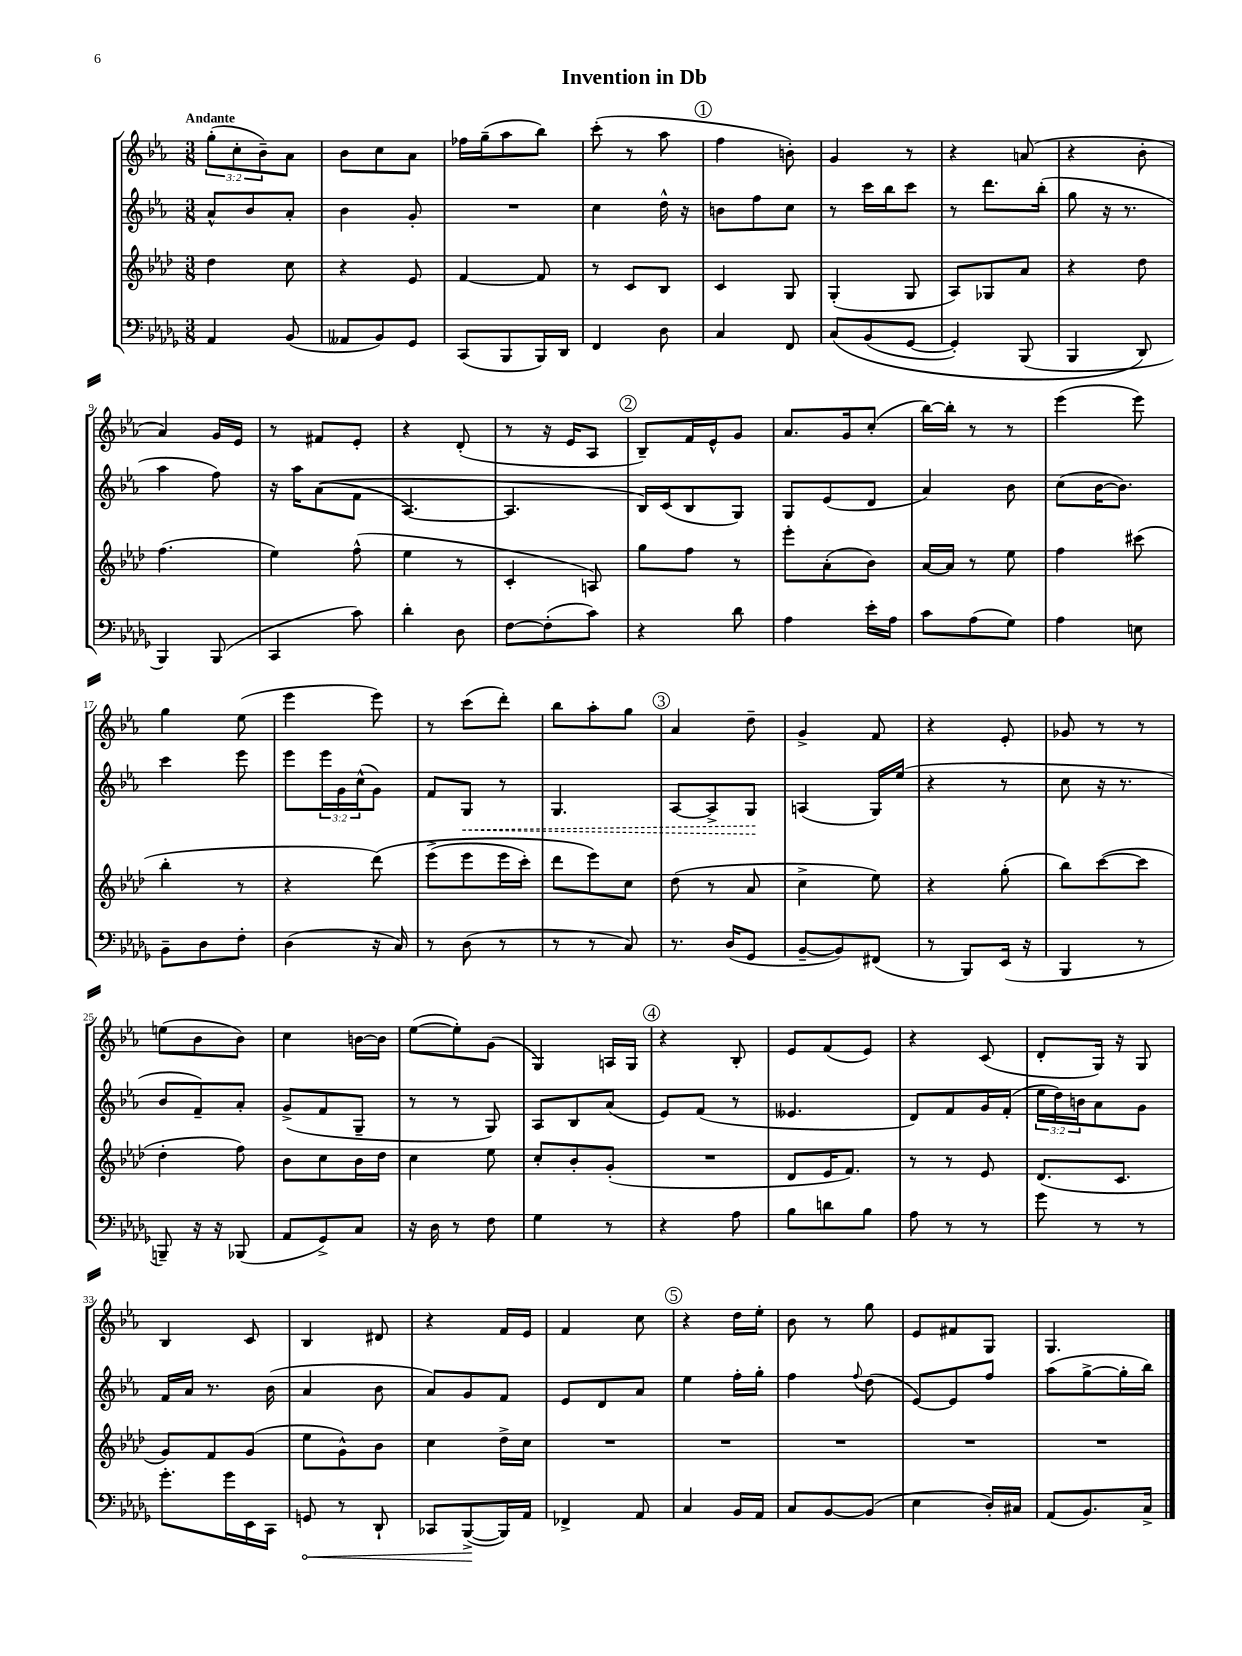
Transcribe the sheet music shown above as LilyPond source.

\header { title = "Invention in Db" }
<<
\new StaffGroup <<
\new Staff = "s0" {
    \clef treble \key ees \major \numericTimeSignature \time 3/8 \override Staff.TupletNumber.text = #tuplet-number::calc-fraction-text \tempo "Andante"
    \tuplet 3/2 { g''8-.( c''8-. bes'8--) } aes'8 |
    bes'8 c''8 aes'8 |
    fes''16 g''16--( aes''8 bes''8) |
    c'''8-.( r8 aes''8 |
    \mark \markup { \circle "1" } f''4 b'8-.) |
    g'4 r8 |
    r4 a'8( |
    r4 bes'8-. |
    aes'4) g'16 ees'16 |
    r8 fis'8 ees'8-. |
    r4 d'8-.( |
    r8 r16 ees'16 aes8 |
    \mark \markup { \circle "2" } bes8--) f'16 ees'16-^ g'8 |
    aes'8. g'16 c''8-.( |
    bes''16~) bes''16-. r8 r8 |
    ees'''4( ees'''8) |
    g''4 ees''8( |
    ees'''4 ees'''8) |
    r8 c'''8( d'''8-.) |
    bes''8 aes''8-. g''8 |
    \mark \markup { \circle "3" } aes'4 d''8-- |
    g'4-> f'8 |
    r4 ees'8-. |
    ges'8 r8 r8 |
    e''8( bes'8 bes'8) |
    c''4 b'16~ b'16 |
    ees''8~( ees''8-.) g'8( |
    g4) a16 g16 |
    \mark \markup { \circle "4" } r4 bes8-. |
    ees'8 f'8( ees'8) |
    r4 c'8( |
    d'8-. g16) r16 g8 |
    bes4 c'8 |
    bes4 dis'8 |
    r4 f'16 ees'16 |
    f'4 c''8 |
    \mark \markup { \circle "5" } r4 d''16 ees''16-. |
    bes'8 r8 g''8 |
    ees'8 fis'8 g8 |
    g4. \bar "|." |
}
\new Staff = "s1" {
    \clef treble \key ees \major \numericTimeSignature \time 3/8 \override Staff.TupletNumber.text = #tuplet-number::calc-fraction-text
    aes'8-^ bes'8 aes'8-. |
    bes'4 g'8-. |
    R4. |
    c''4 d''16-^ r16 |
    \mark \markup { \circle "1" } b'8 f''8 c''8 |
    r8 c'''16 bes''16 c'''8 |
    r8 d'''8. bes''16-.( |
    g''8 r16 r8. |
    aes''4 f''8) |
    r16 aes''16 aes'8(\( f'8 |
    aes4.~) |
    aes4. |
    \mark \markup { \circle "2" } bes16\) c'16( bes8 g8) |
    g8 ees'8( d'8 |
    aes'4) bes'8 |
    c''8( bes'16~ bes'8.) |
    c'''4 ees'''8 |
    ees'''8 \tuplet 3/2 { ees'''16 g'16 c''16-^( } g'8) |
    f'8 \once \override Hairpin.style = #'dashed-line g8\< r8 |
    g4. |
    \mark \markup { \circle "3" } aes8~ aes8-> g8\! |
    a4( g16) ees''16( |
    r4 r8 |
    c''8 r16 r8. |
    bes'8 f'8--) aes'8-. |
    g'8->( f'8 g8-- |
    r8 r8 g8) |
    aes8 bes8 aes'8( |
    \mark \markup { \circle "4" } ees'8) f'8( r8 |
    eeses'4. |
    d'8) f'8 g'16 f'16-.( |
    \tuplet 3/2 { ees''16 d''16) b'16 } aes'8 g'8 |
    f'16 aes'16 r8. bes'16( |
    aes'4 bes'8 |
    aes'8) g'8 f'8 |
    ees'8 d'8 aes'8 |
    \mark \markup { \circle "5" } ees''4 f''16-. g''16-. |
    f''4 \appoggiatura { f''8 } d''8( |
    ees'8~) ees'8 f''8 |
    aes''8( g''8~-> g''16-. bes''16) \bar "|." |
}
\new Staff = "s2" {
    \clef treble \key aes \major \numericTimeSignature \time 3/8
    des''4 c''8 |
    r4 ees'8 |
    f'4~ f'8 |
    r8 c'8 bes8 |
    \mark \markup { \circle "1" } c'4 g8 |
    g4-.( g8 |
    aes8) ges8 aes'8 |
    r4 des''8 |
    f''4.( |
    ees''4) f''8-^( |
    ees''4 r8 |
    c'4-. a8) |
    \mark \markup { \circle "2" } g''8 f''8 r8 |
    ees'''8-. aes'8-.( bes'8) |
    aes'16~ aes'16 r8 ees''8 |
    f''4 cis'''8( |
    bes''4-. r8 |
    r4 des'''8)\( |
    ees'''8->( ees'''8 ees'''16 c'''16-.) |
    des'''8 ees'''8\) c''8 |
    \mark \markup { \circle "3" } des''8( r8 aes'8 |
    c''4-> ees''8) |
    r4 g''8-.( |
    bes''8) c'''8~( c'''8 |
    des''4-. f''8) |
    bes'8 c''8 bes'16 des''16 |
    c''4 ees''8 |
    c''8-. bes'8-. g'8-.( |
    \mark \markup { \circle "4" } R4. |
    des'8 ees'16 f'8.) |
    r8 r8 ees'8 |
    des'8.( c'8. |
    g'8) f'8 g'8( |
    ees''8 g'8-^) bes'8 |
    c''4 des''16-> c''16 |
    R4. |
    \mark \markup { \circle "5" } R4. |
    R4. |
    R4. |
    R4. \bar "|." |
}
\new Staff = "s3" {
    \clef bass \key des \major \numericTimeSignature \time 3/8
    aes,4 bes,8( |
    aeses,8 bes,8) ges,8 |
    c,8( bes,,8 bes,,16) des,16 |
    f,4 des8 |
    \mark \markup { \circle "1" } c4 f,8 |
    c8\( bes,8( ges,8~ |
    ges,4-.) bes,,8( |
    bes,,4 des,8\) |
    bes,,4) bes,,8( |
    c,4 c'8) |
    des'4-. des8 |
    f8~ f8-.( c'8) |
    \mark \markup { \circle "2" } r4 des'8 |
    aes4 ees'16-. aes16 |
    c'8 aes8( ges8) |
    aes4 e8 |
    bes,8-- des8 f8-. |
    des4( r16 c16) |
    r8 des8( r8 |
    r8 r8 c8) |
    \mark \markup { \circle "3" } r8. des16( ges,8 |
    bes,8~-- bes,8) fis,8( |
    r8 bes,,8) ees,16( r16 |
    bes,,4 r8 |
    b,,8--) r16 r16 bes,,8( |
    aes,8 ges,8->) c8 |
    r16 des16 r8 f8 |
    ges4 r8 |
    \mark \markup { \circle "4" } r4 aes8 |
    bes8 d'8 bes8 |
    aes8 r8 r8 |
    ges'8 r8 r8 |
    ges'8.-. ges'16 ees,16 c,16 |
    \once \override Hairpin.circled-tip = ##t g,8\< r8 des,8-! |
    ces,8 bes,,8~->\!( bes,,16) aes,16 |
    fes,4-> aes,8 |
    \mark \markup { \circle "5" } c4 bes,16 aes,16 |
    c8 bes,8~ bes,8( |
    ees4 des16-.) cis16 |
    aes,8( bes,8.) c16-> \bar "|." |
}
>>
>>
